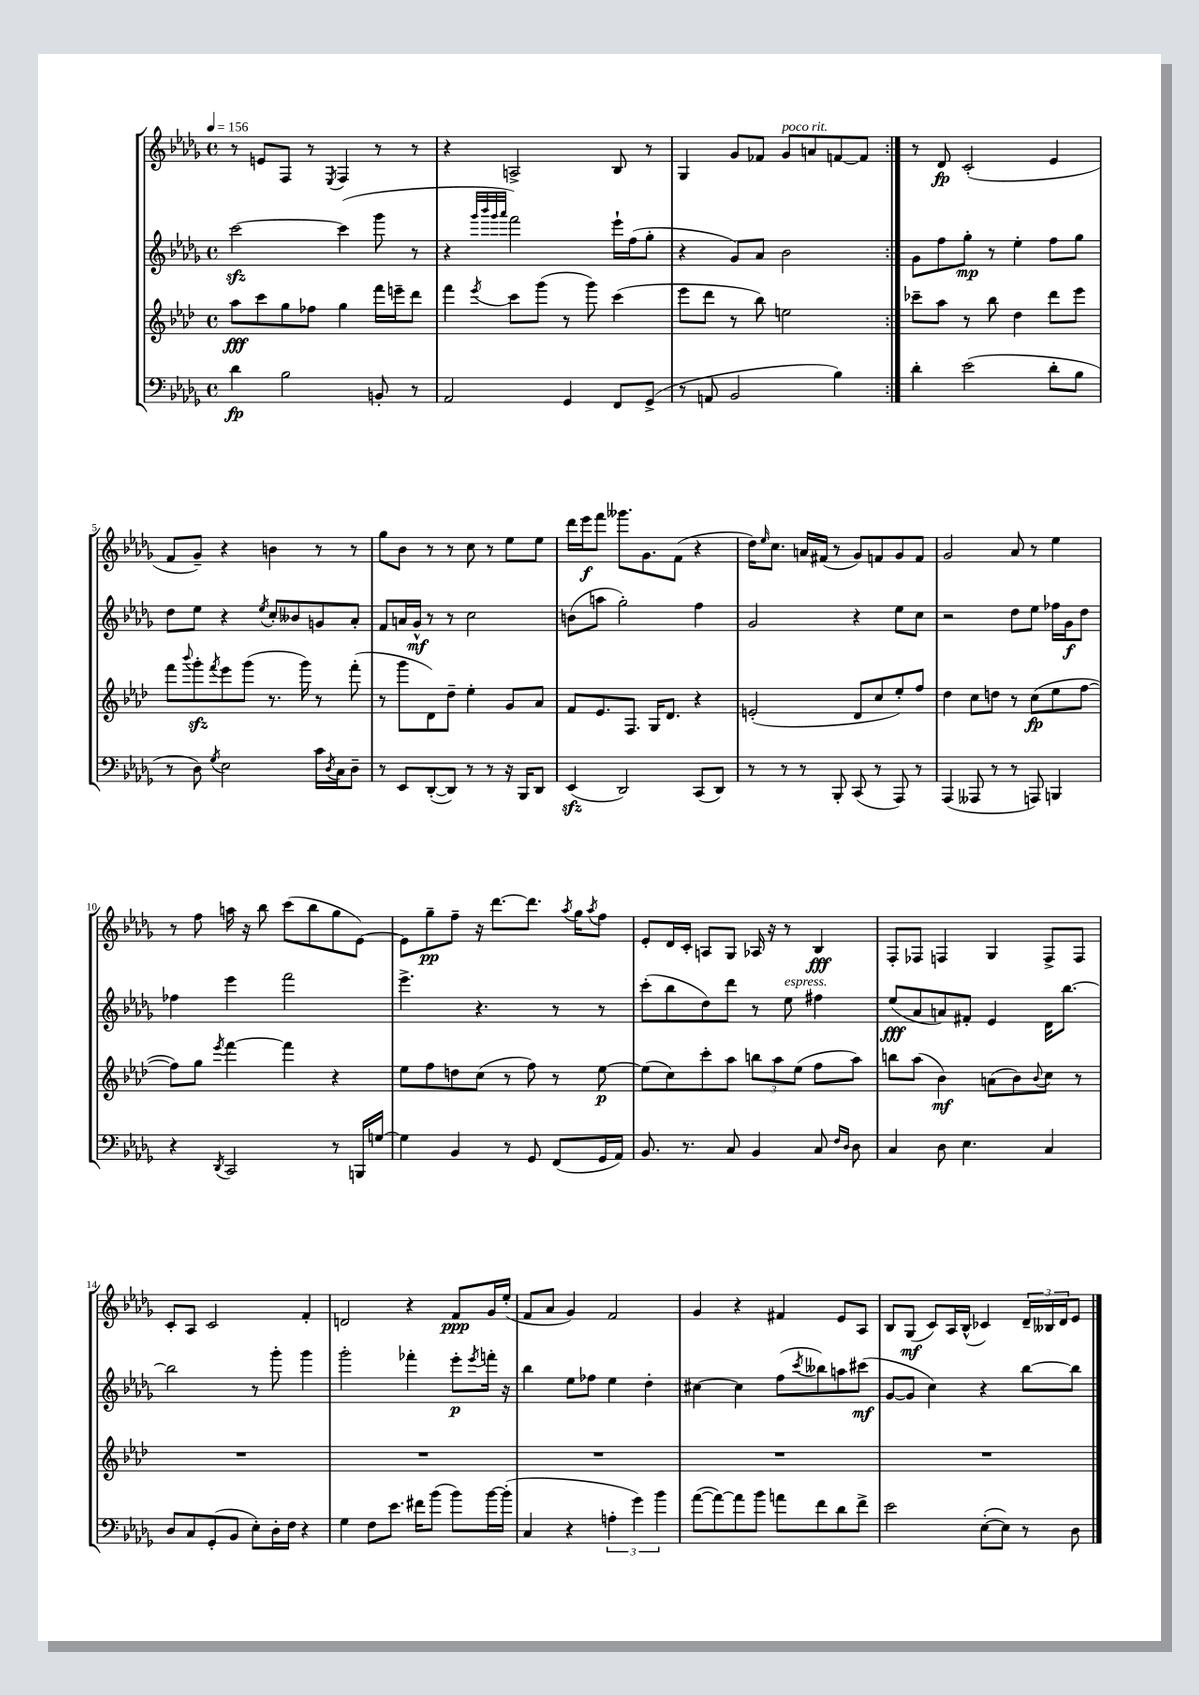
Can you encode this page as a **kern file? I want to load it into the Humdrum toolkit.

**kern	**kern	**kern	**kern
*staff4	*staff3	*staff2	*staff1
*clefF4	*clefG2	*clefG2	*clefG2
*k[b-e-a-d-g-]	*k[b-e-a-d-]	*k[b-e-a-d-g-]	*k[b-e-a-d-g-]
*M4/4	*M4/4	*M4/4	*M4/4
*met(c)	*met(c)	*met(c)	*met(c)
*MM156	*MM156	*MM156	*MM156
4d-	8aa-	[2ccc	8r
.	8ccc	.	8e
2B-	8gg	.	8F
.	8ff-	.	8r
.	.	.	8qE-
.	4gg	(4ccc]	4F
8BB'	16fff	8ggg-	8r
.	16eee~	.	.
8r	8ddd-	8r	8r
=	=	=	=
2AA-	4fff	4r	4r
.	.	32qqggg-	.
.	.	32qqbbb-	.
.	.	32qqggg-	.
.	8qeee-	32qqaaa-	.
.	8ccc	2fff)	2A^
.	(8ggg	.	.
4GG-	8r	.	.
.	8ggg)	.	.
8FF	(4ccc	16eee-`	8B-
.	.	(16ff	.
(8GG-^	.	8gg-'	8r
=	=	=	=
8r	8eee-	4r	4G-
8AA	8ddd-	.	.
2BB-	8r	8g-)	8g-
.	8bb-)	8a-	8f-
.	2ee	2b-	8g-
.	.	.	8a
4B-)	.	.	[8f
.	.	.	8f]
=:|!	=:|!	=:|!	=:|!
4d-'	8ccc-~	8g-	8r
.	8aa-	8ff	8d-
(2e-	8r	8gg-'	(2c'
.	8bb-	8r	.
.	4dd-	4ee-'	.
8d-'	8ddd-	8ff	4e-
8B-	8eee-	8gg-	.
=	=	=	=
8r	8fff	8dd-	8f
.	8qqbbb-	.	.
8D-)	8ggg'	8ee-	8g-~)
8qG-	8qfff	.	.
2E-	8eee-	4r	4r
.	(8ggg	.	.
.	.	8qee-	.
.	8.r	8cc'	4b
.	.	8b--	.
.	16ggg)	.	.
16c	8r	8g	8r
8qD-	.	.	.
16C	.	.	.
8D-~	(8fff'	8a-'	8r
=	=	=	=
8r	8r	8f	8gg-
8EE-	8ggg	16a	8b-
.	.	16g-^^	.
([8DD-'	8d-)	8r	8r
8DD-])	8dd-~	8r	8r
8r	4ee-'	2cc	8cc
8r	.	.	8r
16r	8g	.	8ee-
16BBB-	.	.	.
8DD-	8a-	.	8ee-
=	=	=	=
(4EE-	8f	(8b	16ddd-
.	.	.	16eee-
.	8.e-	8aa	8fff
2DD-)	.	2gg-')	8.ggg--
.	8.F	.	.
.	.	.	8.g-
.	16G	.	.
.	8.d-	.	.
.	.	.	(8f
(8CC	4r	4ff	4r
8DD-)	.	.	.
=	=	=	=
8r	(2e'	2g-	16dd-)
.	.	.	16qqee-
.	.	.	8.cc
8r	.	.	.
8r	.	.	16a
.	.	.	(16f#
8BBB-'	.	.	8r
(8CC	8d-	4r	8g-)
8r	8cc	.	8f
8AAA-)	8ee-')	8ee-	8g-
8r	8ff	8cc	8f
=	=	=	=
(4AAA-	4dd-	2r	2g-
8AAA--	8cc	.	.
8r	8dd	.	.
8r	8r	8dd-	8a-
8AAA)	(8cc	8ee-	8r
4BBB	8ee-	16ff-	4ee-
.	.	16g-	.
.	[8ff	8dd-	.
=	=	=	=
4r	8ff])	4ff-	8r
.	8gg	.	8ff
8qDD-	8qeee-	.	.
2CC	[4fff	4eee-	16aa
.	.	.	16r
.	.	.	8bb-
.	4fff]	2fff	(8ccc
.	.	.	8bb-
8r	4r	.	8gg-
16BBB	.	.	[8e-)
[16G	.	.	.
=	=	=	=
4G]	8ee-	4.eee-^	8e-]
.	8ff	.	8gg-~
4BB-	8dd	.	8ff~
.	(8cc	4.r	16r
.	.	.	[8.ddd-
8r	8r	.	.
8GG-	8ff)	.	8.ddd-]
(8FF	8r	8r	.
.	.	.	8qaa-
.	.	.	16gg-
.	.	.	8qaa-
16GG-	[8ee-	8r	8ff
16AA-)	.	.	.
=	=	=	=
8.BB-	(8ee-]	(8ccc'	8e-'
.	8cc)	8bb-	16d-
8.r	.	.	16c'
.	8ccc'	8dd-)	8A
8C	8aa-	8ddd-	8G-
4BB-	12bb	8r	16A-
.	.	.	16r
.	12aa-	.	.
.	.	8ee-	8r
.	(12ee-	.	.
8C	8ff	4ff#	4B-
16qqF	.	.	.
16qqD-	.	.	.
8D-	8aa-)	.	.
=	=	=	=
4C	8bb	(8ee-	8F'
.	(8aa-	8a-	8F-
8D-	4b-)	8a)	4F
4.E-	.	8f#'	.
.	(8a	4e-	4G-
.	8b-)	.	.
.	8qqb-	.	.
4C	8cc	16d-	8F^
.	.	[8.bb-	.
.	8r	.	8F
=	=	=	=
8D-	1r	2bb-]	8c'
8C	.	.	8A-
(8GG-'	.	.	2c
8BB-	.	.	.
8E-')	.	8r	.
16D-'	.	8ggg-'	.
16F	.	.	.
4r	.	4ggg-	4f'
=	=	=	=
4G-	1r	2ggg-'	2d
8F	.	.	.
8.e-	.	.	.
.	.	4fff-'	4r
16f#	.	.	.
(8b-	.	.	.
8b-)	.	8eee-'	8f
.	.	8qeee-	.
[16b-	.	16fff'	16g-
(16b-']	.	16r	(16ee-'
=	=	=	=
4C	1r	4bb-	8f
.	.	.	8a-
4r	.	8ee-	4g-)
.	.	8ff-	.
6A'	.	4ee-	2f
6g-)	.	.	.
.	.	4dd-'	.
6b-	.	.	.
=	=	=	=
([8a-	1r	[4cc#	4g-
8a-_)	.	.	.
8a-]	.	4cc#]	4r
8b-	.	.	.
8a	.	(8ff	4f#
.	.	8qccc	.
8f	.	8bb--)	.
8d-	.	8aa	8e-
8f^	.	(8ccc#	8A-
=	=	=	=
2e-	1r	[8g-	8B-
.	.	8g-]	(8G-
.	.	4cc)	8c)
.	.	.	16A-
.	.	.	(16B-^^
([8E-'	.	4r	4c-)
8E-])	.	.	.
8r	.	[8bb-	24d-~
.	.	.	24B--
.	.	.	24d-
8D-	.	8bb-]	8e-
==	==	==	==
*-	*-	*-	*-
